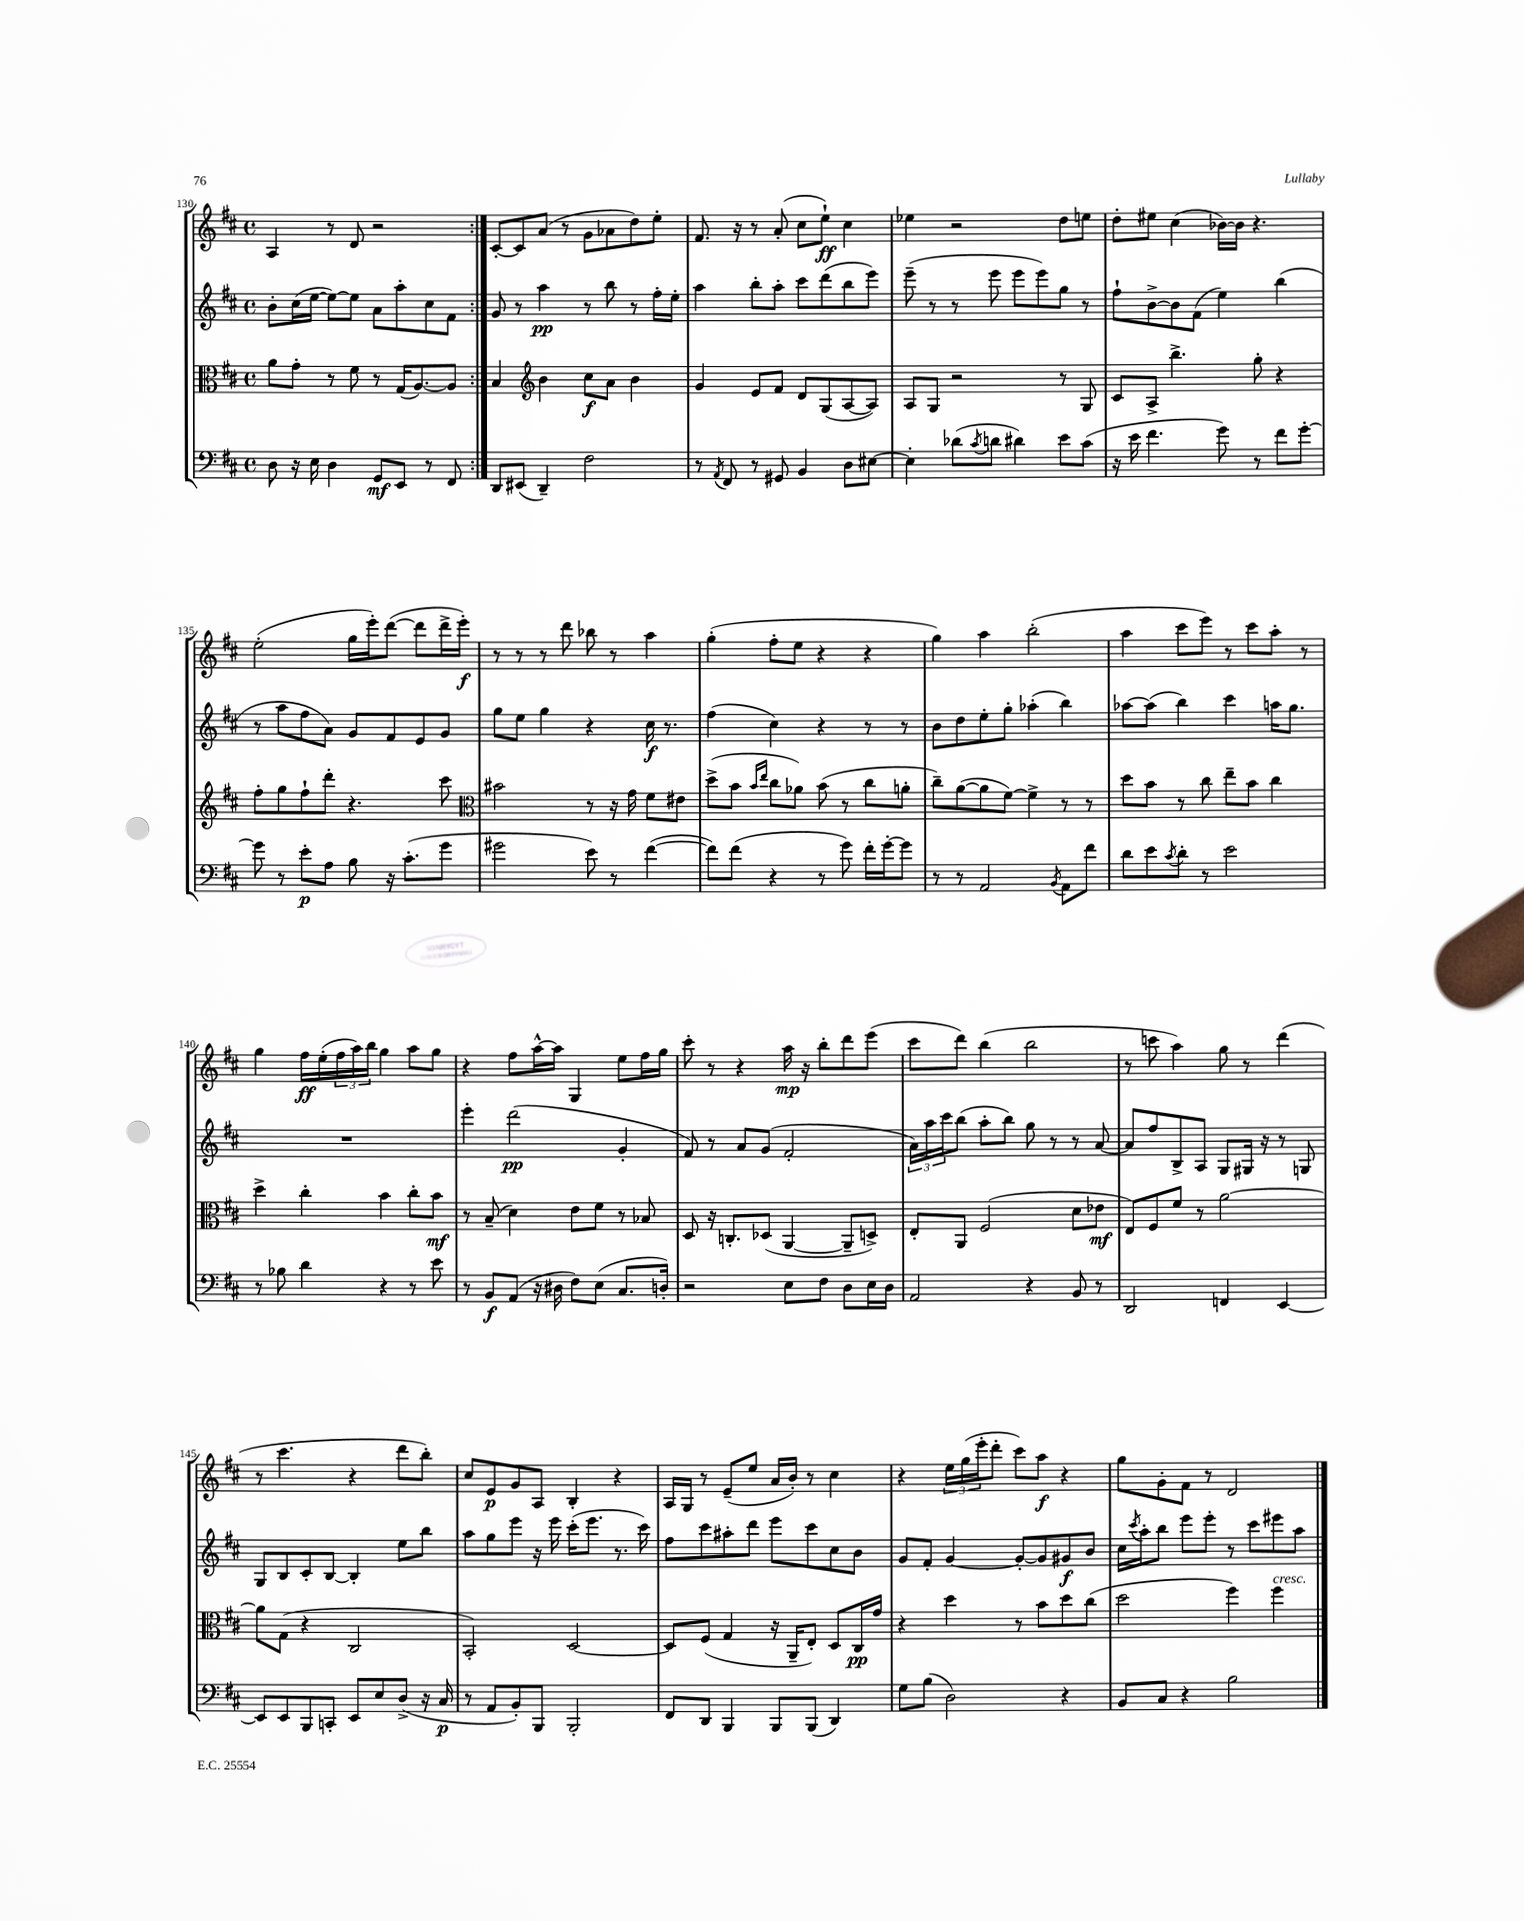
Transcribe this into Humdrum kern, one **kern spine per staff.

**kern	**dynam	**kern	**dynam	**kern	**dynam	**kern	**dynam
*part4	*part4	*part3	*part3	*part2	*part2	*part1	*part1
*staff4	*staff4	*staff3	*staff3	*staff2	*staff2	*staff1	*staff1
*clefF4	*	*clefC3	*	*clefG2	*	*clefG2	*
*k[f#c#]	*	*k[f#c#]	*	*k[f#c#]	*	*k[f#c#]	*
*M4/4	*	*M4/4	*	*M4/4	*	*M4/4	*
*met(c)	*	*met(c)	*	*met(c)	*	*met(c)	*
=130	=130	=130	=130	=130	=130	=130	=130
8D\	.	8a\L	.	8b'\L	.	4A/	.
16r	.	8g'\J	.	(16cc#\L	.	.	.
16E\	.	.	.	[16ee\JJ	.	.	.
4D\	.	8r	.	8ee\L_)	.	8r	.
.	.	8f#\	.	8ee\J]	.	8d/	.
8GG/L	mf	8r	.	8a\L	.	2r	.
8EE/J	.	(16G/KL	.	8aa'\	.	.	.
.	.	[8.A/)	.	.	.	.	.
8r	.	.	.	8cc#\	.	.	.
8FF#/	.	8A/J]	.	8f#\J	.	.	.
=131:|!	=131:|!	=131:|!	=131:|!	=131:|!	=131:|!	=131:|!	=131:|!
8DD/L	.	4B/	.	8g/	.	[8c#'/L	.
(8EE#X/J	.	.	.	8r	.	8c#/]	.
*	*	*clefG2	*	*	*	*	*
4DD~/)	.	4b\	.	4aa\	pp	(8a/J	.
.	.	.	.	.	.	8r	.
2F#\	.	8cc#\L	f	8r	.	8g\L	.
.	.	8a\J	.	8bb\	.	8a-X\	.
.	.	4b\	.	8r	.	8dd\)	.
.	.	.	.	16ff#'\LL	.	8ee'\J	.
.	.	.	.	16ee'\JJ	.	.	.
=132	=132	=132	=132	=132	=132	=132	=132
8r	.	4g/	.	4aa\	.	8.f#/	.
8qAA/	.	.	.	.	.	.	.
8FF#/	.	.	.	.	.	.	.
.	.	.	.	.	.	16r	.
8r	.	8e/L	.	8bb'\L	.	8r	.
8GG#X/	.	8f#/J	.	8aa'\J	.	(8a'/	.
4BB/	.	8d/L	.	8ccc#\L	.	8cc#\L	.
.	.	(8G/	.	(8ddd\	.	8ee`\J)	ff
8D\L	.	[8A/	.	8bb\	.	4cc#\	.
[8E#X\J	.	8A/J])	.	8eee\J)	.	.	.
=133	=133	=133	=133	=133	=133	=133	=133
4E#'\]	.	8A/L	.	(8eee~\	.	4ee-X\	.
.	.	8G/J	.	8r	.	.	.
(8d-X\L	.	2r	.	8r	.	2r	.
8qc#/	.	.	.	.	.	.	.
8dn\J	.	.	.	8eee\	.	.	.
4d#X\)	.	.	.	8eee\L	.	.	.
.	.	.	.	8eee\)	.	.	.
8e\L	.	8r	.	8gg\J	.	8dd\L	.
(8c#\J	.	8G/	.	8r	.	8een\J	.
=134	=134	=134	=134	=134	=134	=134	=134
16r	.	8c#/L	.	8ff#`\L	.	8dd'\L	.
16e\	.	.	.	.	.	.	.
4.f#\	.	8A^/J	.	[8b^\	.	8ee#X\J	.
.	.	4.bb^\	.	8b\]	.	(4cc#\	.
.	.	.	.	(8f#\J	.	.	.
8g\)	.	.	.	4ee\)	.	[16b-X\LL)	.
.	.	.	.	.	.	16b-\JJ]	.
8r	.	8gg'\	.	.	.	4.r	.
8f#\L	.	4r	.	(4bb\	.	.	.
[8g'\J	.	.	.	.	.	.	.
!!LO:LB:g=z
=135	=135	=135	=135	=135	=135	=135	=135
8g\]	.	8ff#'\L	.	8r	.	(2ee'\	.
8r	.	8gg\	.	8aa\L	.	.	.
8e'\L	p	8ff#`\	.	8ff#\	.	.	.
8A\J	.	8ddd'\J	.	8a\J)	.	.	.
8B\	.	4.r	.	8g/L	.	16gg\LL	.
.	.	.	.	.	.	16eee'\J)	.
16r	.	.	.	8f#/	.	([8ddd\J	.
(8.c#'\L	.	.	.	.	.	.	.
.	.	.	.	8e/	.	8ddd\L]	.
8g\J	.	8ccc#\	.	8g/J	.	16ddd^\L	.
.	.	.	.	.	.	16eee'\JJ)	f
=136	=136	=136	=136	=136	=136	=136	=136
*	*	*clefC3	*	*	*	*	*
2g#X\	.	2b#X\	.	8gg\L	.	8r	.
.	.	.	.	8ee\J	.	8r	.
.	.	.	.	4gg\	.	8r	.
.	.	.	.	.	.	8ddd\	.
8e\)	.	8r	.	4r	.	8bb-X\	.
8r	.	16r	.	.	.	8r	.
.	.	16g\	.	.	.	.	.
([4f#\	.	8f#\L	.	16cc#\	f	4aa\	.
.	.	.	.	8.r	.	.	.
.	.	8e#X\J	.	.	.	.	.
=137	=137	=137	=137	=137	=137	=137	=137
8f#\L])	.	(8dd^\L	.	(4ff#\	.	(4gg'\	.
(8f#\J	.	8b\J	.	.	.	.	.
.	.	16qqb/LL	.	.	.	.	.
.	.	16qqee/JJ	.	.	.	.	.
4r	.	8cc#\L	.	4cc#\)	.	8ff#'\L	.
.	.	8a-X\J)	.	.	.	8ee\J	.
8r	.	(8b\	.	4r	.	4r	.
8g\)	.	8r	.	.	.	.	.
16f#'\LL	.	8cc#\L	.	8r	.	4r	.
[16g'\J	.	.	.	.	.	.	.
8g\J]	.	8an'\J	.	8r	.	.	.
=138	=138	=138	=138	=138	=138	=138	=138
8r	.	8cc#~\L)	.	8b\L	.	4gg\)	.
8r	.	([8a\	.	8dd\	.	.	.
2AA/	.	8a\]	.	8ee'\	.	4aa\	.
.	.	[8f#\J)	.	8gg'\J	.	.	.
.	.	4f#^\]	.	(4aa-X'\	.	(2bb'\	.
8qBB/	.	.	.	.	.	.	.
8AA\L	.	8r	.	4bb\)	.	.	.
8f#\J	.	8r	.	.	.	.	.
=139	=139	=139	=139	=139	=139	=139	=139
8d\L	.	8dd\L	.	[8aa-X\L	.	4aa\	.
8e\	.	8b\J	.	(8aa-\J]	.	.	.
8qc#/	.	.	.	.	.	.	.
8d'\J	.	8r	.	4bb\)	.	8ccc#\L	.
8r	.	8cc#\	.	.	.	8eee\J)	.
2e\	.	8ee~\L	.	4ccc#\	.	8r	.
.	.	8b\J	.	.	.	8ccc#\L	.
.	.	4cc#\	.	16aan\KL	.	8aa'\J	.
.	.	.	.	8.gg\J	.	.	.
.	.	.	.	.	.	8r	.
!!LO:LB:g=z
=140	=140	=140	=140	=140	=140	=140	=140
8r	.	4dd^\	.	1r	.	4gg\	.
8B-X\	.	.	.	.	.	.	.
4d\	.	4cc#'\	.	.	.	16ff#\LL	ff
.	.	.	.	.	.	(16ee'\	.
.	.	.	.	.	.	24ff#\	.
.	.	.	.	.	.	24aa\)	.
.	.	.	.	.	.	24bb\JJ	.
4r	.	4b\	.	.	.	4gg\	.
8r	.	8cc#'\L	.	.	.	8aa\L	.
8e\	.	8b\J	mf	.	.	8gg\J	.
=141	=141	=141	=141	=141	=141	=141	=141
8r	.	8r	.	4eee'\	.	4r	.
8BB/L	f	(8B~/	.	.	.	.	.
(8AA/J	.	4d\)	.	(2ddd\	pp	8ff#\L	.
16r	.	.	.	.	.	[16aa^^\L	.
16D#X\	.	.	.	.	.	16aa\JJ]	.
8F#\L)	.	8e\L	.	.	.	4G/	.
(8E\J	.	8f#\J	.	.	.	.	.
8.C#/L	.	8r	.	4g'/	.	8ee\L	.
.	.	8B-X/	.	.	.	16ff#\L	.
16Dn'/Jk)	.	.	.	.	.	16gg\JJ	.
=142	=142	=142	=142	=142	=142	=142	=142
2r	.	8D/	.	8f#/)	.	8ccc#'\	.
.	.	16r	.	8r	.	8r	.
.	.	8.Cn'/L	.	.	.	.	.
.	.	.	.	8a/L	.	4r	.
.	.	(8D-X/J	.	(8g/J	.	.	.
8E\L	.	[4AA/	.	2f#'/	.	16aa\	mp
.	.	.	.	.	.	16r	.
8F#\J	.	.	.	.	.	8bb'\L	.
8D\L	.	8AA~/L]	.	.	.	8ddd\	.
16E\L	.	8Dn^/J)	.	.	.	(8eee\J	.
16D\JJ	.	.	.	.	.	.	.
=143	=143	=143	=143	=143	=143	=143	=143
2AA/	.	8E'/L	.	24a\LL)	.	8ccc#\L	.
.	.	.	.	24aa\	.	.	.
.	.	.	.	24ccc#\J	.	.	.
.	.	8AA/J	.	(8bb\J	.	8ddd\J)	.
.	.	(2F#/	.	8aa'\L	.	(4bb\	.
.	.	.	.	8bb\J)	.	.	.
4r	.	.	.	8gg\	.	2bb\	.
.	.	.	.	8r	.	.	.
8BB/	.	8d\L	.	8r	.	.	.
8r	.	8e-X\J	mf	[8a/	.	.	.
=144	=144	=144	=144	=144	=144	=144	=144
2DD/	.	8E/L)	.	8a/L]	.	8r	.
.	.	8F#/	.	8ff#/	.	8cccn\	.
.	.	8f#/J	.	8B^/	.	4aa\)	.
.	.	8r	.	8A/J	.	.	.
4FFn/	.	[2a\	.	8G/L	.	8gg\	.
.	.	.	.	16G#X/Jk	.	8r	.
.	.	.	.	16r	.	.	.
[4EE/	.	.	.	8r	.	(4ddd\	.
.	.	.	.	8Gn/	.	.	.
!!LO:LB:g=z
=145	=145	=145	=145	=145	=145	=145	=145
8EE/L]	.	8a\L]	.	8G/L	.	8r	.
8EE/	.	(8G\J	.	8B/	.	4.ccc#\	.
8BBB/	.	4r	.	8c#'/	.	.	.
8CCn'/J	.	.	.	[8B/J	.	.	.
8EE/L	.	2C#/	.	4B'/]	.	4r	.
8E/	.	.	.	.	.	.	.
(8D^/J	.	.	.	8ee\L	.	8ddd\L	.
16r	.	.	.	8bb\J	.	8bb'\J)	.
16C#/	p	.	.	.	.	.	.
=146	=146	=146	=146	=146	=146	=146	=146
8r	.	2BB'/)	.	8aa\L	.	8cc#/L	.
8AA/L	.	.	.	8gg\	.	8e/	p
8BB'/)	.	.	.	8eee\J	.	8g/	.
8BBB/J	.	.	.	16r	.	8A/J	.
.	.	.	.	16eee\	.	.	.
2BBB'/	.	[2D/	.	(16ccc#'\KL	.	4B'/	.
.	.	.	.	8.eee\J	.	.	.
.	.	.	.	8.r	.	4r	.
.	.	.	.	16ccc#\)	.	.	.
=147	=147	=147	=147	=147	=147	=147	=147
8FF#/L	.	8D/L]	.	8ff#\L	.	16A/LL	.
.	.	.	.	.	.	16G/JJ	.
8DD/J	.	(8F#/J	.	8ccc#\	.	8r	.
4BBB/	.	4G/	.	8aa#X'\	.	(8e~/L	.
.	.	.	.	8ddd\J	.	8ee/J	.
8BBB/L	.	16r	.	8eee\L	.	16a/LL	.
.	.	16AA~/KL	.	.	.	16b'/JJ)	.
(8BBB/J	.	8E'/J)	.	8ccc#\	.	8r	.
4DD/)	.	8D/L	.	8cc#\	.	4cc#\	.
.	.	16C#/L	pp	8b\J	.	.	.
.	.	16g/JJ	.	.	.	.	.
=148	=148	=148	=148	=148	=148	=148	=148
8G\L	.	4r	.	8g/L	.	4r	.
(8B\J	.	.	.	8f#'/J	.	.	.
2D\)	.	4dd\	.	[4g/	.	24ee\LL	.
.	.	.	.	.	.	(24gg\	.
.	.	.	.	.	.	24eee'\J	.
.	.	.	.	.	.	8ddd'\J	.
.	.	8r	.	8g'/L_	.	8ccc#\L)	.
.	.	8b\L	.	8g/]	.	8aa\J	f
4r	.	8dd\	.	8g#X/	f	4r	.
.	.	(8cc#\J	.	8b/J	.	.	.
=149	=149	=149	=149	=149	=149	=149	=149
8BB/L	.	2dd\	.	16cc#\LL	.	8gg\L	.
.	.	.	.	8qccc#/	.	.	.
.	.	.	.	16aa'\J	.	.	.
8C#/J	.	.	.	8bb\J	.	8g'\	.
4r	.	.	.	8eee\L	.	8f#\J	.
.	.	.	.	8eee'\J	.	8r	.
2B\	.	4ff#\)	.	8r	.	2d/	.
.	.	.	.	8ccc#\L	.	.	.
!	!	!LO:TX:a:i:t=cresc.	!	!	!	!	!
.	.	4ff#\	.	8eee#X\	.	.	.
.	.	.	.	8aa\J	.	.	.
==	==	==	==	==	==	==	==
*-	*-	*-	*-	*-	*-	*-	*-
